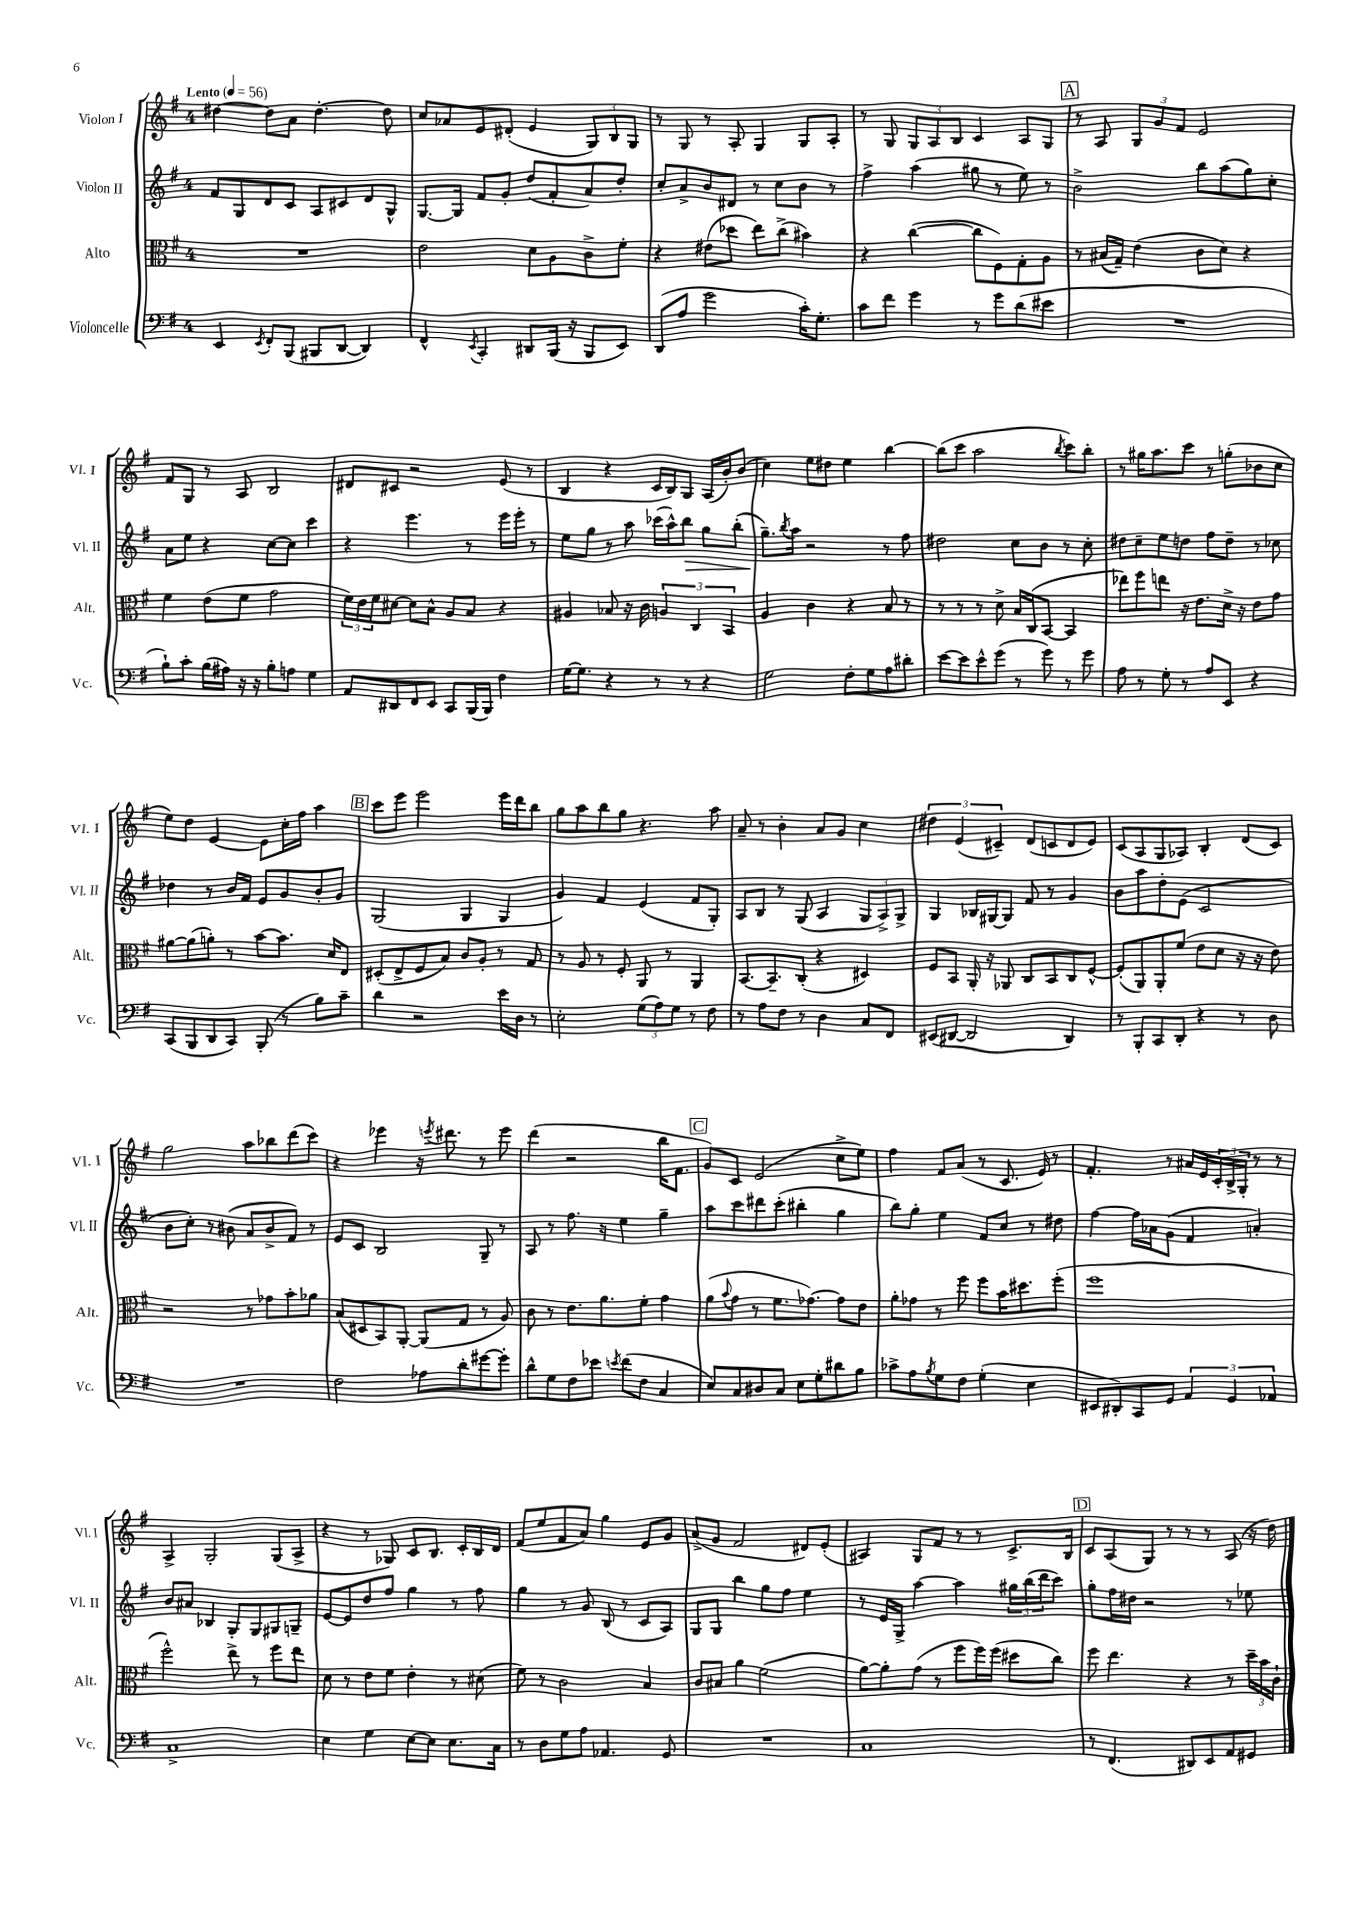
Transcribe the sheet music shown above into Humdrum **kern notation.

**kern	**kern	**kern	**kern
*staff4	*staff3	*staff2	*staff1
*clefF4	*clefC3	*clefG2	*clefG2
*k[f#]	*k[f#]	*k[f#]	*k[f#]
*M4/4	*M4/4	*M4/4	*M4/4
*MM56	*MM56	*MM56	*MM56
4EE/	1r	8f#/L	[4dd#\
.	.	8G/	.
8qEE/	.	.	.
8FF#'/L	.	8d/	8dd#\]L
(8BBB/J	.	8c/J	8a\J
8BBB#/L	.	8A/L	[4.dd#'\
[8DD/J	.	8c#/	.
4DD/])	.	8d/	.
.	.	8G^^/J	8dd#\]
=	=	=	=
4FF#^^/	2e\	[8.G/L	8cc/L
.	.	.	8a-/
.	.	16G/]Jk	.
8qEE/	.	.	.
4CC'/	.	8f#/L	8e/
.	.	8g'/J	(8d#'/J
8DD#/L	8d\L	(8dd/L	4e/
(16BBB/Jk	8A\	8f#'/	.
16r	.	.	.
8BBB/L	8c^\	8a/)	12G/L)
.	.	.	12B/
8EE/J)	8f#'\J	8dd'/J	.
.	.	.	12G/J
=	=	=	=
(8DD/L	4r	8cc'/L	8r
8A/J	.	8a^/	8G/
2g\	(8e#\L	8b/	8r
.	8dd-\J	8d#/J	8A'/
.	8ee\L)	8r	4G/
.	(8cc^\J	8cc\L	.
16c'\LK)	4b#\)	8b\J	8G/L
8.G'\J	.	.	.
.	.	8r	8A'/J
=	=	=	=
8c\L	4r	4ff#^\	8r
8f#\J	.	.	8G/
4g\	([4cc\	(4aa\	12G/L
.	.	.	12A/
.	.	.	12B/J
8r	8cc\]L	8gg#\	4c/
8g\L	8F#\)	8r	.
(8d\	8G'\	8ee\)	8A/L
8e#\J	8A\J	8r	8G/J
=	=	=	=
1r	8r	2b^\	8r
.	(16B#/LL	.	8A/
.	16G~/JJ)	.	.
.	(4e\	.	12G/L
.	.	.	12g/
.	.	.	12f#/J
.	8c\L	8bb\L	2e/
.	8d\J)	(8aa\	.
.	4r	8gg\)	.
.	.	8cc'\J	.
=	=	=	=
8B`\L)	4f#\	8a\L	8f#/L
8c'\J	.	8ee\J	8G/J
(16B\LL	(8e\L	4r	8r
16A#\JJ)	.	.	.
16r	8f#\J	.	8A/
16r	.	.	.
8B'\L	2g\	[8cc\L	2B/
8A\J	.	8cc\]J	.
4G\	.	4ccc\	.
=	=	=	=
8AA/L	24f#\LL)	4r	8d#/L
.	24e\	.	.
.	24f#\J	.	.
8DD#/	[8d#\J	.	8c#/J
8FF#/	8d#\]L	4.eee\	2r
8EE/J	8B^^\J	.	.
8CC/L	8A/L	.	.
(16BBB/L	8B/J	8r	.
16BBB/JJ)	.	.	.
4F#\	4r	16eee\LL	(8e/
.	.	16eee'\JJ	.
.	.	8r	8r
=	=	=	=
[16G\LK	4A#/	8ee\L	4B/
8.G\]J	.	.	.
.	.	8gg\J	.
4r	8B-/	8r	4r
.	16r	8aa\	.
.	16c\	.	.
8r	6A/	(16ccc-\LL	16c/LL
.	.	16aa^^\J)	16B/J)
8r	.	8bb\J	8G/J
.	6C/	.	.
4r	.	8gg\L	(16A/LL
.	.	.	16b'/J)
.	6BB/	.	.
.	.	(8bb'\J	(8b/J
=	=	=	=
2G\	4A/	8.gg~\L)	4cc\)
.	.	8qbb/	.
.	.	16aa\Jk	.
.	4c\	2r	8ee\L
.	.	.	8dd#\J
8F#'\L	4r	.	4ee\
8G\	.	.	.
8A\	8B/	8r	[4bb\
8d#'\J	8r	8ff#\	.
=	=	=	=
[8e\L	8r	2dd#\	(8bb\]L
8e\]	8r	.	8ccc\J
8e^^\	8r	.	2aa\
(8g\J	8d^\	.	.
8r	16B/LL	8cc\L	.
.	(16C/J	.	.
8g\)	[8BB/J	8b\J	.
.	.	.	8qbb/
8r	4BB/]	8r	8ccc\L)
8g\	.	8cc'\	8bb'\J
=	=	=	=
8A\	8ee-\L)	8dd#\L	8r
8r	8ff#\	8cc~\	16gg#\LK
.	.	.	8.aa\
8G'\	8ee\J	8ee\	.
8r	16r	8dd\J	8ccc\J
.	8.e\L	.	.
8A/L	.	8ff#\L	8r
8EE/J	16d^\Jk	8dd~\J	(8gg'\L
.	16r	.	.
4r	8e\L	8r	8b-\
.	8g\J	8cc-\	8cc\J
=	=	=	=
(8CC/L	[8a#\L	4dd-\	8ee\L)
8BBB/	(8a#\]	.	8dd\J
8DD/	8a'\J)	8r	[4e/
8CC/J)	8r	16b/LL	.
.	.	16f#/JJ	.
(8BBB'/	[8b\L	8e/L	8e\]L
8r	8.b\]J	8g/	16cc'\L
.	.	.	16ff#\JJ
8B\L)	.	8b'/	4aa\
.	16d/LK	.	.
8c~\J	8E/J	8g/J	.
=	=	=	=
4d\	(8D#'/L	(2G/	8ccc\L
.	8E^/	.	8eee\J
2r	8F#/	.	2eee\
.	8B/J)	.	.
.	8c/L	4G/	.
.	8A'/J	.	.
16e\LL	8r	4G/	16eee\LL
16D\JJ	.	.	16ddd\J
8r	8G/	.	8bb\J
=	=	=	=
2E'\	8r	4g/)	8gg\L
.	8A/	.	8aa\
.	8r	4f#/	8bb\
.	8F#'/	.	8gg\J
(12G\L	8AA/	(4e/	4.r
12A\)	.	.	.
.	8r	.	.
12G\J	.	.	.
8r	4AA/	8f#/L	.
8F#\	.	8G'/J)	8aa\
=	=	=	=
8r	[8.BB/L	8A/L	8a~/
8A\L	.	8B/J	8r
.	8.BB~/]	.	.
8F#\J	.	8r	4b'\
8r	(8C'/J	(8G/	.
4D\	4r	4A/	8a/L
.	.	.	8g/J
8C/L	4D#/)	12G/L	4cc\
.	.	12A^/)	.
8FF#/J	.	.	.
.	.	12G^/J	.
=	=	=	=
(8EE#/L	8F#/L	4G/	6dd#\
[8DD#/J	8BB/J	.	.
.	.	.	(6e/
2DD#/]	16AA'/	16B-/LL	.
.	16r	[16G#/J	.
.	.	.	6c#~/)
.	8AA-/	8G#/]J	.
.	8C/L	8f#/	(8d/L
.	8BB/	8r	8c/
4DD#/)	8C/	4g/	8d/
.	[8F#^^/J	.	8e/J)
=	=	=	=
8r	(8F#'/]L	8b\L	(8c/L
8BBB'/L	8AA/)	8aa\	8A/
8CC/	8AA'/	8dd'\	8G/
8DD'/J	(8f#/J	(8e\J	8A-/J)
4r	8e\L	2c/	4B'/
.	8d\J	.	.
8r	16r	.	(8d/L
.	16r	.	.
8D\	8e\)	.	8c/J)
=	=	=	=
1r	2r	8b\L	2gg\
.	.	8cc'\J)	.
.	.	8r	.
.	.	(8b#\	.
.	8r	8a/L	8aa\L
.	8g-\L	8b#^/	8bb-\
.	8b'\	8f#/J)	(8ddd\
.	8a-\J	8r	8ccc\J)
=	=	=	=
2F#\	(8B/L	8e/L	4r
.	8D#/	8c/J	.
.	8BB/)	2B/	4eee-\
.	[8AA'/J	.	.
8A-\L	(8AA/]L	.	16r
.	.	.	8qeee/
.	.	.	8.ddd#\
8d'\	8G/J	.	.
[8g#\	8r	8G~/	8r
8g#'\]J	8A/)	8r	8eee\
=	=	=	=
8d^^\L	8c\	8A/	(4ddd\
8G\	8r	8r	.
8F#\	8.e\L	8.ff#\	2r
8e-\J	.	.	.
.	8.a\	16r	.
8qe/	.	.	.
(8f#\L	.	4ee\	.
8F#\J	8f#'\J	.	.
4C/	4g\	4gg~\	16bb\LK
.	.	.	8.f#\J
=	=	=	=
8E/L)	(8a\L	8aa\L	8g/L)
.	8qqb/	.	.
8C/	8g\J	8ccc\	8c/J
8D#/	8r	8ddd#\	(2e/
8C/J	8.f#\L	(8ccc'\J	.
8E\L	.	4bb#'\	.
.	[8.g-\J)	.	.
8G'\	.	.	.
8d#\	8g-\]L	4gg\	8cc^\L
8B\J	8e\J	.	8ee\J)
=	=	=	=
8c-^\L	8a'\L	8bb\L)	4ff#\
8A\	8g-\J	8gg'\J	.
8qB/	.	.	.
8G\	8r	4ee\	8f#/L
8F#\J	8ff#\	.	(8a/J
(4G'\	8ff#\L	8f#/L	8r
.	16b\K	8cc/J	8.c/
.	8.dd#\	.	.
4E\	.	8r	.
.	.	.	16e/)
.	(8ff#'\J	8dd#\	8r
=	=	=	=
8EE#/L	1ff#	[4ff#\	4.f#'/
8DD#'/)	.	.	.
8CC/	.	16ff#\]LL	.
.	.	16a-\J	.
8GG/J	.	(8g\J	8r
6AA/	.	4f#/	16a#/LL
.	.	.	16e/
.	.	.	24c'/
6GG/	.	.	24B^/
.	.	.	24G'/JJ
.	.	4a'/)	8r
6AA-/	.	.	.
.	.	.	8r
=	=	=	=
1C^	2ff#^^\)	8b/L	4A^/
.	.	8a#/J	.
.	.	4B-/	2G'/
.	8ee^\	8G'/L	.
.	8r	8G/	.
.	8ff#\L	8G#/	(8G/L
.	8ee\J	8G~/J	8A^/J
=	=	=	=
4E\	8d\	[8e/L	4r
.	8r	8e/]	.
4G\	8e\L	8dd/	8r
.	8f#\J	8ff#/J	8G-/)
[8E\L	4e'\	4gg\	8c/L
8E\]J	.	.	8.B/J
8.E\L	8r	8r	.
.	.	.	16c'/LL
.	(8d#\	8ff#\	16B/
16C\Jk	.	.	16d/JJ
=	=	=	=
8r	8f#\)	4gg\	(8f#/L
8D\L	8r	.	8ee/
8G\	2c\	8r	8f#/
8A\J	.	8g/	8a/J)
4.AA-/	.	(8B/	4gg\
.	.	8r	.
.	4B/	8c/L	8e/L
8GG/	.	8A/J)	8g/J
=	=	=	=
1r	8c/L	8G/L	(8a^/L
.	8B#/J	8G/J	8g/J
.	4a\	4bb\	2f#/
.	(2f#\	8gg\L	.
.	.	8ff#\J	.
.	.	4ee\	8d#/L)
.	.	.	(8e'/J
=	=	=	=
1C	[8a\L)	8r	4A#/)
.	8a'\]	16e/LL	.
.	.	16G^/JJ	.
.	(8g\J	[4aa\	8G/L
.	8r	.	8f#/J
.	8ff#\L	4aa\]	8r
.	16ff#\L)	.	8r
.	(16ff#\JJ	.	.
.	8dd#\L	24gg#\LL	8.c^/L
.	.	(24bb\	.
.	.	24ddd\J	.
.	8cc\J)	8ccc\J)	.
.	.	.	16B/Jk
=	=	=	=
8r	8ff#\	8gg'\L	8c/L
(4.FF#/	4.ee\	16ff#\L	(8A/
.	.	16dd#\JJ	.
.	.	2r	8G/J)
.	.	.	8r
8DD#/L)	4r	.	8r
8EE/	.	.	8r
8AA/	8r	8r	(8A/
8GG#/J	24dd~\LL	8ee-\	16r
.	24b\	.	.
.	.	.	16dd\)
.	24c`\JJ	.	.
==	==	==	==
*-	*-	*-	*-
